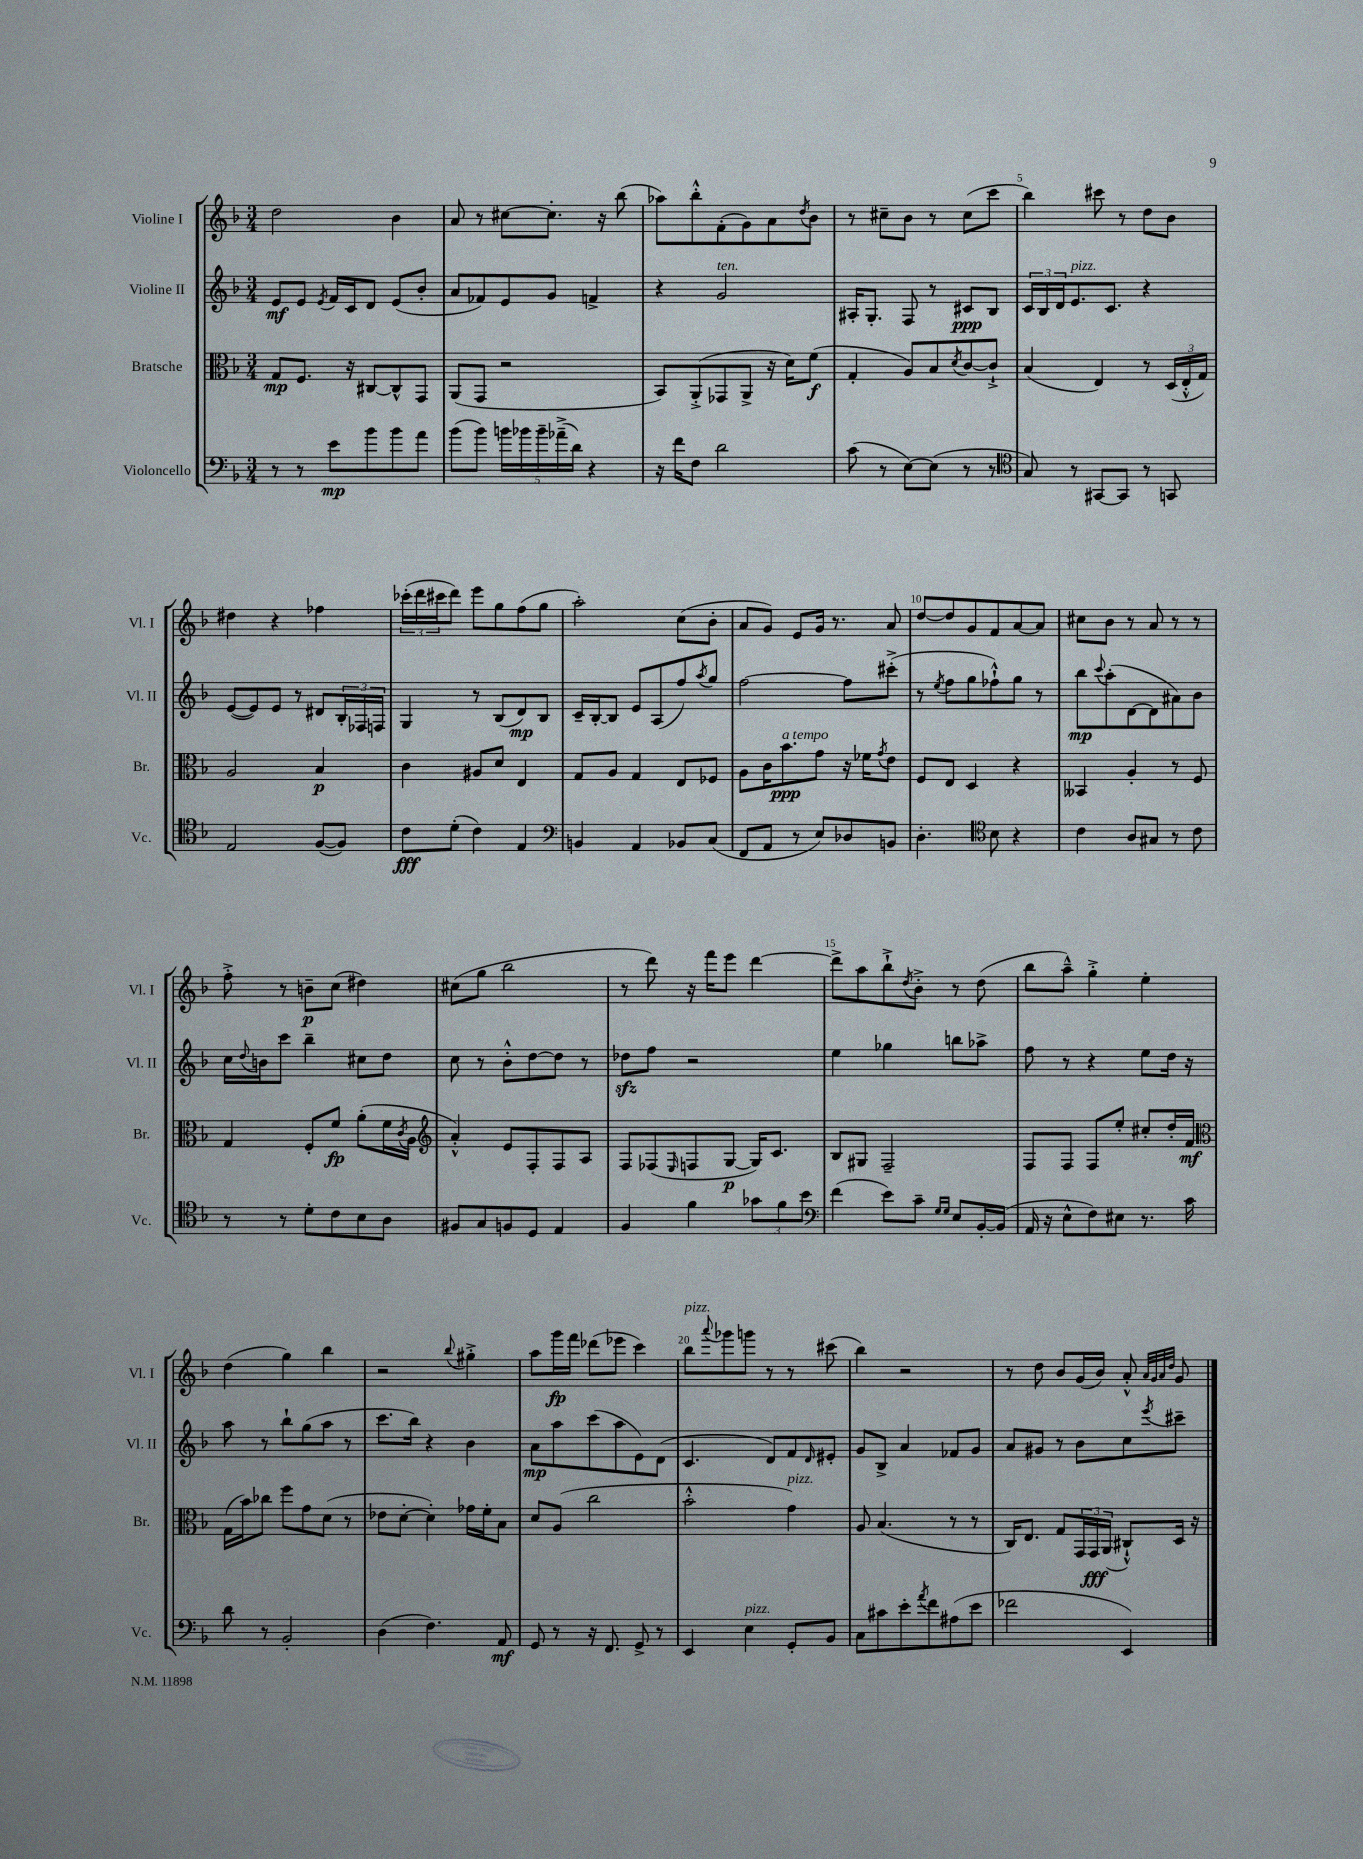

**kern	**kern	**kern	**kern
*staff4	*staff3	*staff2	*staff1
*clefF4	*clefC3	*clefG2	*clefG2
*k[b-]	*k[b-]	*k[b-]	*k[b-]
*M3/4	*M3/4	*M3/4	*M3/4
8r	8G	8e	2dd
8r	8.F	8e	.
.	.	8qe	.
8e	.	16f	.
.	16r	16c	.
8b-	[8C#	8d	.
8b-	8C#^^]	(8e	4b-
8a	8GG	8b-'	.
=	=	=	=
(8b-	(8AA	8a	8a
8b-)	8GG	8f-)	8r
20b	2r	8e	[8cc#
20b-	.	.	.
20b-~	.	.	.
.	.	8g	8.cc#']
(20a-~^	.	.	.
20d)	.	.	.
4r	.	4f^	.
.	.	.	16r
.	.	.	(8bb-
=	=	=	=
16r	8BB-)	4r	8aa-)
16f	.	.	.
8F	(8AA'^	.	8bb-'^^
2d	8GG-	2g	(8f'
.	8AA^	.	8g)
.	16r	.	8a
.	16d)	.	.
.	.	.	8qdd
.	(8f	.	8b-
=	=	=	=
(8c	4G'	16A#'	8r
.	.	8.G'	.
8r	.	.	8cc#~
[8E)	8A)	8F	8b-
(8E]	8B-	8r	8r
.	8qd	.	.
8r	[8c	8c#	(8cc#
8r	8c`^]	8B-	8ccc
=	=	=	=
*clefC4	*	*	*
8G)	(4B-	24c	4bb-)
.	.	24B-	.
.	.	24d	.
8r	.	8.e	.
[8GG#	4E)	.	8ccc#
.	.	8.c	.
8GG#]	.	.	8r
8r	8r	4r	8dd
8GG	(24D	.	8b-
.	24E'^^	.	.
.	24G)	.	.
=	=	=	=
2E	2A	([8e	4dd#
.	.	8e])	.
.	.	8e	4r
.	.	8r	.
([8F	4B-	8d#	4ff-
8F])	.	24B-'	.
.	.	24F-	.
.	.	24F	.
=	=	=	=
8c	4c	4G	(24ccc-'
.	.	.	24ddd
.	.	.	24ccc#
(8d'	.	.	8ddd)
4c)	8A#	8r	8eee
.	8d	(8B-	8gg
4E	4E	8d)	(8ff
.	.	8B-	8gg
=	=	=	=
*clefF4	*	*	*
4BB	8G	16c~	2aa')
.	.	[16B-'	.
.	8A	8B-]	.
4AA	4G	8e	.
.	.	(8A	.
8BB-	8E	8ff)	(8cc
.	.	8qaa	.
(8C	8F-	8gg	8b-'
=	=	=	=
8FF	8A	[2ff	8a
8AA	16c	.	8g)
.	8.b-	.	.
8r	.	.	8e
8E)	8g	.	16g
.	.	.	8.r
8D-	16r	8ff]	.
.	16f-	.	.
.	8qg	.	.
8BB	8e	(8ccc#'^	8a
=	=	=	=
4.D'	8F	8r	[8dd
.	.	8qee	.
.	8E	8ff	8dd]
.	4D	8gg	8g
*clefC4	*	*	*
8B-	.	8ff-`^^)	8f
4r	4r	8gg	[8a
.	.	8r	8a]
=	=	=	=
4c	4BB--	8bb-	8cc#
.	.	8qqccc	.
.	.	(8aa'	8b-
8A	4A'	[8d	8r
8G#	.	8d]	8a
8r	8r	8a#)	8r
8c	8F	8b-	8r
=	=	=	=
8r	4G	16cc	8ff'^
.	.	8qqdd	.
.	.	16b	.
8r	.	8ccc	8r
8d'	8F'	4bb-~	8b~
8c	8f	.	(8cc
8B-	(8a'	8cc#	4dd#)
8A	16f	8dd	.
.	8qc	.	.
.	16A	.	.
=	=	=	=
*	*clefG2	*	*
8F#	4a'^^)	8cc	(8cc#
8G	.	8r	8gg
8F	8e	8b-'^^	2bb-
8D	8F'	[8dd	.
4E	8F	8dd]	.
.	8A	8r	.
=	=	=	=
4F	8F	8dd-	8r
.	(8F-	8ff	8ddd)
.	16qqE	.	.
4f	8F	2r	16r
.	.	.	16fff
.	[8G	.	8eee
12g-	16G])	.	[4ddd
.	8.c	.	.
12f	.	.	.
12b-	.	.	.
=	=	=	=
*clefF4	*	*	*
(4f	8B-	4ee	8ddd^]
.	8G#	.	8aa
8e)	2F~	4gg-	8bb-`^
.	.	.	8qdd
8c~	.	.	8b-'^
16qqG	.	.	.
16qqG	.	.	.
8E	.	8bb	8r
[16BB-'	.	8aa-^	(8dd
(16BB-]	.	.	.
=	=	=	=
16AA	8F	8ff	8bb-
16r	.	.	.
8E^^	8F	8r	8aa~^^)
8F)	8F	4r	4gg'^
8E#	8ee'	.	.
8.r	8cc#'	8ee	4ee'
.	16dd'	16dd	.
16c	16f	16r	.
=	=	=	=
*	*clefC3	*	*
8d	(16G	8aa	(4dd
.	16b-)	.	.
8r	8cc-	8r	.
2BB-'	8ff	8bb-`	4gg)
.	8g	(8gg	.
.	(8d	8aa	4bb-
.	8r	8r	.
=	=	=	=
(4D	8e-	8.ccc	2r
.	[8d'	.	.
.	.	16bb-)	.
4.F)	4d'])	4r	.
.	.	.	8qqbb-
.	16g-	4b-	4gg#'^
.	16f'	.	.
8AA	8B-	.	.
=	=	=	=
8GG	8d	8a	8aa
8r	(8A	8aa	16ggg
.	.	.	16fff
16r	2cc	(8ccc	(8ddd-
8.FF	.	.	.
.	.	8aa	8eee-
8GG^	.	8e)	4ccc)
8r	.	(8d	.
=	=	=	=
4EE	2b-'^^	4.c	8bb-
.	.	.	8qqaaa
.	.	.	8ggg-
4E	.	.	8ggg
.	.	8d)	8r
8GG'	4g)	8f	8r
.	.	16qqd	.
8BB-	.	8e#'	(8ccc#
=	=	=	=
8C	8A	8g	4bb-)
8c#	(4.B-	8B-^	.
8e'	.	4a	2r
8qa	.	.	.
8f	.	.	.
(8A#	8r	8f-	.
8e	8r	8g	.
=	=	=	=
2f-	16C)	8a	8r
.	8.E	.	.
.	.	8g#	8dd
.	8G	8r	8b-
.	24GG	8b-	(16g
.	24GG	.	.
.	.	.	16b-)
.	(24AA	.	.
4EE)	8C#`^^)	8cc	8a'^^
.	.	.	32qqa
.	.	.	32qqg
.	.	.	32qqa
.	.	8qeee	32qqdd
.	16D	8ccc#~	8g
.	16r	.	.
==	==	==	==
*-	*-	*-	*-
